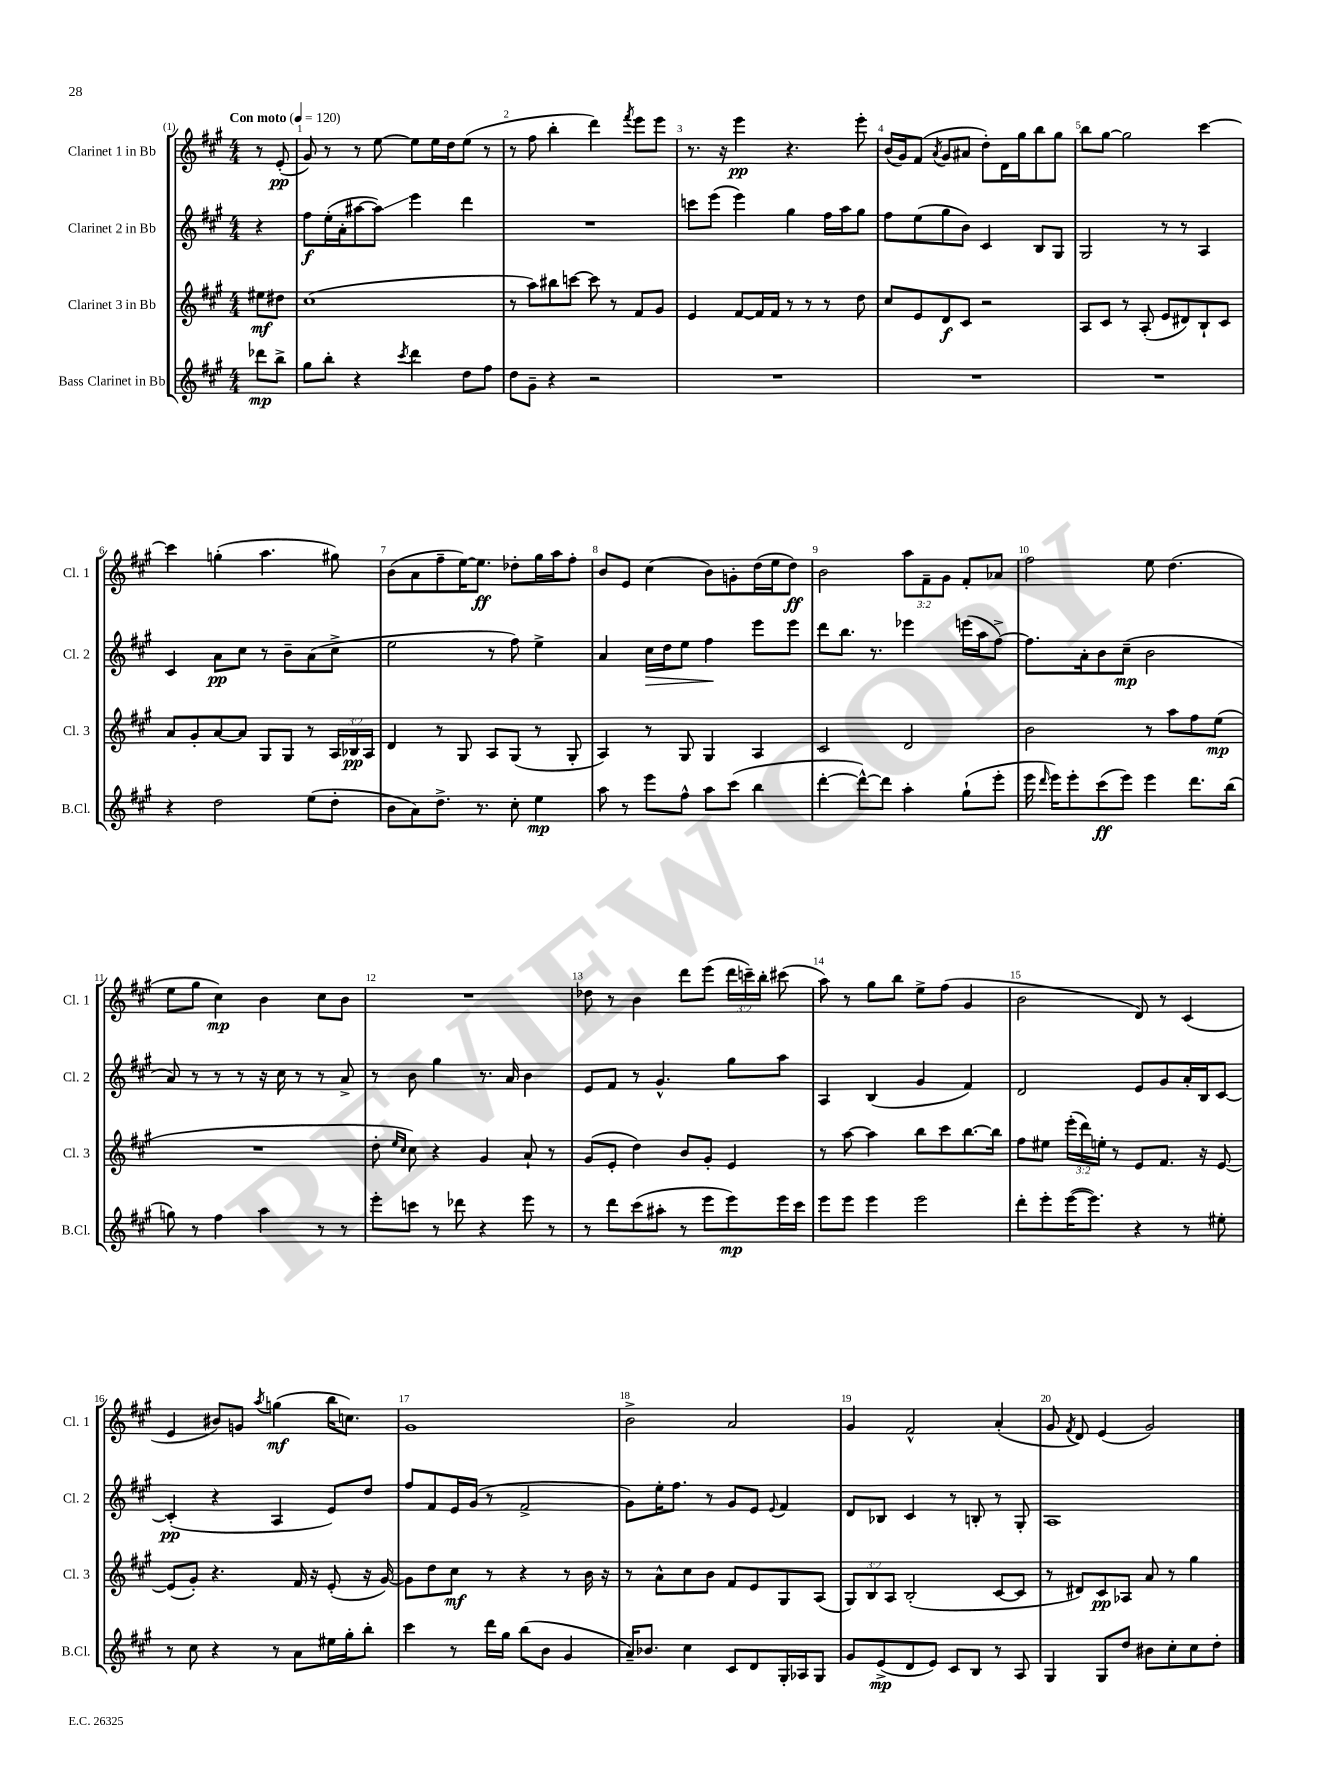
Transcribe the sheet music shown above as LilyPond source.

<<
\new StaffGroup <<
\new Staff = "s0" \with { instrumentName = "Clarinet 1 in Bb" shortInstrumentName = "Cl. 1" } {
    \clef treble \key a \major \numericTimeSignature \time 4/4 \override Staff.TupletNumber.text = #tuplet-number::calc-fraction-text \partial 4 \tempo "Con moto" 4 = 120
    \autoBeamOff r8 e'8-.\pp( |
    gis'8) r8 r8 e''8~ e''8[ e''16 d''16 e''8]( r8 |
    r8 fis''8 b''4-. d'''4) \acciaccatura { fis'''8 } e'''8[ e'''8] |
    r8. r16 e'''4\pp r4. e'''8-. |
    b'16[( gis'16) fis'8]( \acciaccatura { a'8 } gis'8[ ais'8] d''8[-.) d'16 gis''16 b''8 gis''8] |
    b''8[ gis''8]~ gis''2 cis'''4~ |
    cis'''4 g''4-.( a''4. gis''8) |
    b'8[( a'8 fis''8-- e''16~) e''8.]\ff des''8[-. gis''16 a''16 fis''8]-. |
    b'8[ e'8] cis''4( b'8[) g'8-. d''16( e''16 d''8]\ff) |
    b'2 \tuplet 3/2 { a''8[ fis'8-- gis'8] } fis'8[-. aes'8] |
    fis''2 e''8 d''4.( |
    e''8[ gis''8] cis''4\mp) b'4 cis''8[ b'8] |
    R1 |
    des''8 r8 b'4 d'''8[ e'''8]( \tuplet 3/2 { d'''16[ c'''16--) b''16]-. } cis'''8( |
    a''8) r8 gis''8[ b''8] e''8[-> fis''8]( gis'4 |
    b'2 d'8) r8 cis'4( |
    e'4 bis'8[) g'8] \acciaccatura { a''8 } g''4\mf( b''16[ c''8.]) |
    gis'1 |
    b'2-> a'2 |
    gis'4 fis'2-^ a'4-.( |
    gis'8 \acciaccatura { fis'8 } d'8) e'4( gis'2) \bar "|." |
}
\new Staff = "s1" \with { instrumentName = "Clarinet 2 in Bb" shortInstrumentName = "Cl. 2" } {
    \clef treble \key a \major \numericTimeSignature \time 4/4 \partial 4
    \autoBeamOff r4 |
    fis''8[\f e''16-.( a'16-. ais''8~ ais''8]\glissando) e'''4 d'''4 |
    R1 |
    c'''8[ e'''8]( e'''4) gis''4 fis''16[ a''16 gis''8] |
    fis''8[ e''8( gis''8 b'8]) cis'4 b8[ gis8] |
    gis2 r8 r8 a4 |
    cis'4 a'8[\pp cis''8] r8 b'8[-- a'8( cis''8]-> |
    e''2 r8 fis''8) e''4-> |
    a'4 cis''16[\> d''16 e''8] fis''4\! e'''8[ e'''8] |
    d'''8[ b''8.] r8. ees'''4 e'''16[( a''16 fis''8]~->) |
    fis''8.[ a'16-. b'8 cis''8]--\mp( b'2 |
    a'8) r8 r8 r8 r16 cis''16 r8 r8 a'8-> |
    r8 b'8 gis''4 r8. a'16 b'4 |
    e'8[ fis'8] r8 gis'4.-^ gis''8[ a''8] |
    a4 b4( gis'4 fis'4) |
    d'2 e'8[ gis'8 a'16-. b16 cis'8]~ |
    cis'4-.\pp( r4 a4 e'8[) d''8] |
    fis''8[ fis'8 e'16 gis'16]( r8 fis'2-> |
    gis'8[) e''16-. fis''8.] r8 gis'8[ e'8] \appoggiatura { e'8 } fis'4 |
    d'8[ bes8] cis'4 r8 b8-. r8 gis8-. |
    a1 \bar "|." |
}
\new Staff = "s2" \with { instrumentName = "Clarinet 3 in Bb" shortInstrumentName = "Cl. 3" } {
    \clef treble \key a \major \numericTimeSignature \time 4/4 \override Staff.TupletNumber.text = #tuplet-number::calc-fraction-text \partial 4
    \autoBeamOff eis''8[\mf dis''8] |
    cis''1( |
    r8 a''8[) bis''8 c'''8]~ c'''8 r8 fis'8[ gis'8] |
    e'4 fis'8[~ fis'16 fis'16] r8 r8 r8 d''8 |
    cis''8[ e'8 d'8\f cis'8] r2 |
    a8[ cis'8] r8 a8-.( e'8[ dis'8) b8-! cis'8] |
    a'8[ gis'8-. a'8~ a'8] gis8[ gis8] r8 \tuplet 3/2 { a16[ bes16\pp a16] } |
    d'4 r8 gis8 a8[ gis8]( r8 gis8-. |
    a4) r8 gis8 gis4 a4 |
    cis'2 d'2 |
    b'2 r8 a''8[ fis''8 e''8]\mp( |
    R1 |
    d''8-. \grace { e''16[ cis''16] } cis''8) r4 gis'4 a'8-! r8 |
    gis'8[( e'8]-. d''4) b'8[ gis'8]-. e'4 |
    r8 a''8~ a''4 b''8[ cis'''8 b''8.~ b''16] |
    fis''8[ eis''8] \tuplet 3/2 { e'''16[-.( d'''16) e''16]-. } r8 e'8[ fis'8.] r16 e'8~ |
    e'8[( gis'8]-.) r4. fis'16 r16 e'8-.( r16 gis'16~) |
    gis'8[ d''8 cis''8]\mf r8 r4 r8 b'16 r16 |
    r8 a'8[-^ cis''8 b'8] fis'8[ e'8 gis8 a8]( |
    \tuplet 3/2 { gis8[) b8 a8] } b2-.( cis'8[~ cis'8] |
    r8 dis'8[) cis'8\pp aes8] a'8 r8 gis''4 \bar "|." |
}
\new Staff = "s3" \with { instrumentName = "Bass Clarinet in Bb" shortInstrumentName = "B.Cl." } {
    \clef treble \key a \major \numericTimeSignature \time 4/4 \partial 4
    \autoBeamOff des'''8[\mp b''8]-> |
    gis''8[ b''8]-. r4 \acciaccatura { cis'''8 } d'''4 d''8[ fis''8] |
    d''8[ gis'8]-- r4 r2 |
    R1 |
    R1 |
    R1 |
    r4 d''2 e''8[( d''8]-. |
    b'8[ a'8) d''8.]-> r8. cis''8-. e''4\mp |
    a''8 r8 e'''8[ fis''8]-^ a''8[ cis'''8]( b''4 |
    d'''4~-. d'''8[~-^) d'''8] a''4-. gis''8[-!( e'''8]-. |
    e'''16 \grace { d'''16 } e'''16[) e'''8-. cis'''8\ff( e'''8]) e'''4 d'''8.[ b''16]( |
    g''8) r8 fis''4 a''4 r8 r8 |
    e'''8[-. c'''8] r8 des'''8 r4 e'''8 r8 |
    r8 d'''8[ cis'''8( ais''8]-. r8 e'''8[ e'''8\mp) e'''16 cis'''16] |
    e'''8[ e'''8] e'''4 e'''2 |
    d'''8[-. e'''8-. e'''16~( e'''8.]) r4 r8 eis''8-. |
    r8 cis''8 r4 r8 a'8[ eis''16 gis''16-. b''8]-. |
    cis'''4 r8 d'''16[ gis''16] b''8[( b'8] gis'4 |
    a'16[--) bes'8.] cis''4 cis'8[ d'8 gis16-. aes16 gis8] |
    gis'8[ e'8->\mp( d'8 e'8]) cis'8[ b8] r8 a8 |
    gis4 gis8[ d''8] bis'8[ cis''8-. cis''8 d''8]-. \bar "|." |
}
>>
>>
\layout { \context { \Score \override BarNumber.break-visibility = ##(#f #t #t) barNumberVisibility = #all-bar-numbers-visible } }
